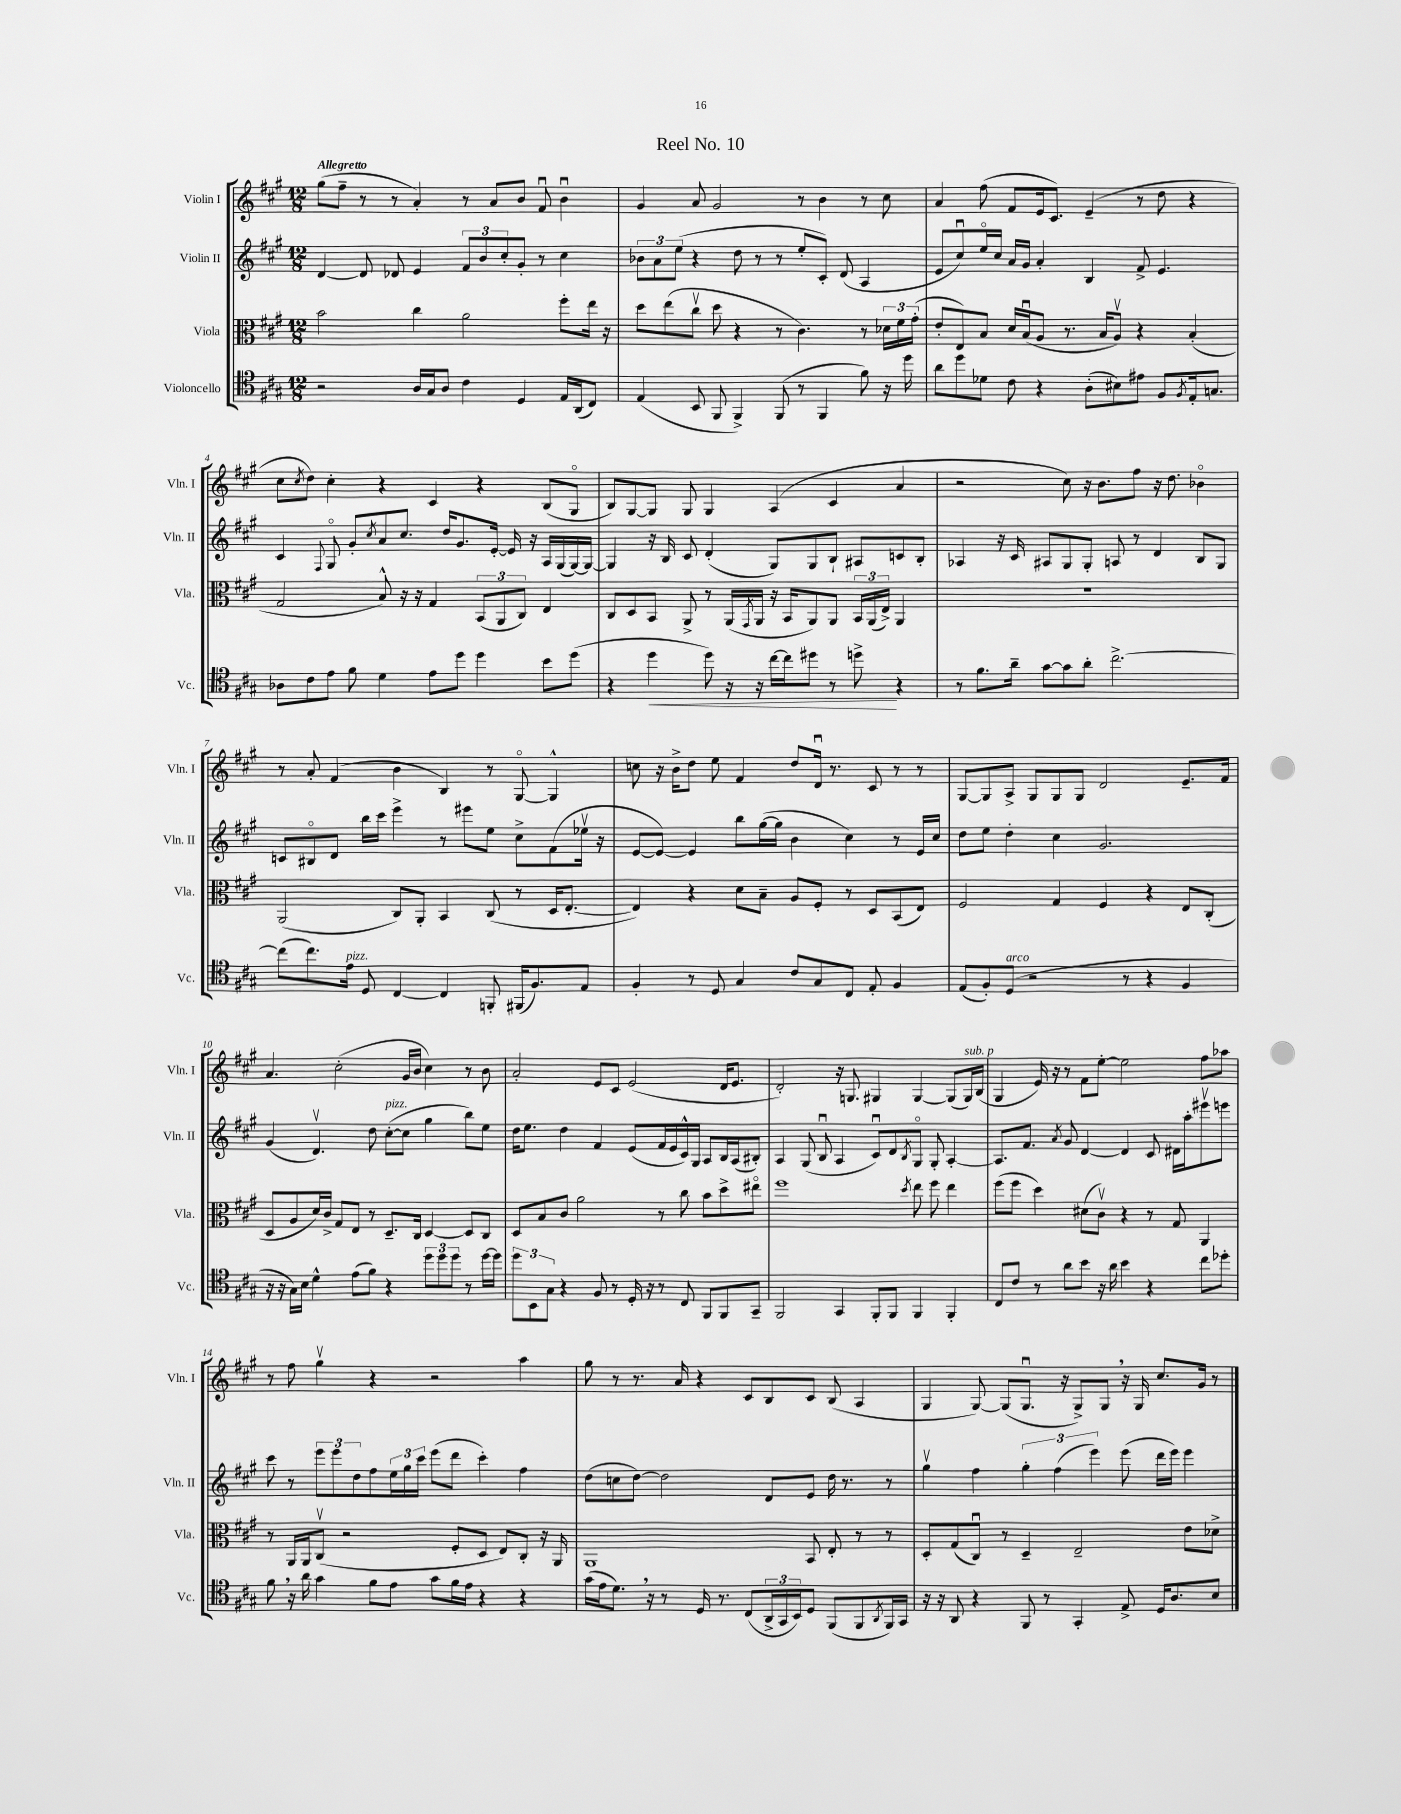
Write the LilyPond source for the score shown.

\header { title = "Reel No. 10" }
<<
\new StaffGroup <<
\new Staff = "s0" \with { instrumentName = "Violin I" shortInstrumentName = "Vln. I" } {
    \clef treble \key a \major \numericTimeSignature \time 12/8 \tempo "Allegretto"
    gis''8( fis''8-- r8 r8 a'4-.) r8 a'8 b'8 fis'8\downbow b'4\downbow |
    gis'4 a'8 gis'2 r8 b'4 r8 cis''8 |
    a'4 fis''8( fis'8 e'16 cis'8.) e'4--( r8 d''8 r4 |
    cis''8 \acciaccatura { cis''8 } d''8) cis''4-. r4 cis'4 r4 b8( gis8\flageolet |
    b8) gis8~ gis8 gis8 gis4 a4( cis'4 a'4 |
    r2 cis''8) r16 b'8. fis''8 r16 d''8. bes'4\flageolet |
    r8 a'8-. fis'4( b'4 b4) r8 gis8~\flageolet gis4-^ |
    c''8 r16 b'16-> d''8 e''8 fis'4 d''8 d'16\downbow r8. cis'8 r8 r8 |
    gis8~ gis8 a8-> gis8 gis8 gis8 d'2 e'8.-- fis'16 |
    a'4. cis''2-.( gis'16 b'16 cis''4) r8 b'8 |
    a'2-. e'8 cis'8 e'2( d'16 e'8. |
    d'2-.) r16 g8. gis4 gis4~ gis8( gis16^\markup { \italic "sub. p" }) b16( |
    gis4 e'16) r16 r8 fis'8 e''8~-. e''2 fis''8 aes''8 |
    r8 fis''8 gis''4\upbow r4 r2 a''4 |
    gis''8 r8 r8. a'16 r4 cis'8 b8 cis'8 b8( a4 |
    gis4 gis8~) gis8( gis8.\downbow r16 gis8->) gis8 \breathe r16 gis16 cis''8. gis'16 r8 \bar "|." |
}
\new Staff = "s1" \with { instrumentName = "Violin II" shortInstrumentName = "Vln. II" } {
    \clef treble \key a \major \numericTimeSignature \time 12/8
    d'4~ d'8 des'8 e'4 \tuplet 3/2 { fis'8 b'8 cis''8-. } gis'8-. r8 cis''4 |
    \tuplet 3/2 { bes'8 a'8 e''8( } r4 d''8 r8 r8 e''8-. cis'8-.) d'8( a4 |
    e'8 cis''8\downbow) e''16\flageolet cis''16 a'16 gis'16 a'4-. b4 fis'8-> e'4. |
    cis'4 \appoggiatura { fis8 } gis8\flageolet gis'8-. \acciaccatura { cis''8 } a'8 cis''8. d''16 gis'8. e'16~-. e'16 r16 a16 gis16( gis16~) gis16~ |
    gis4 r16 b16 cis'8 d'4-.( gis8) gis8 b8-! ais8 c'8 b8-. |
    aes4 r16 cis'16 ais8 gis8 gis8-. a8 r8 d'4 b8 gis8 |
    c'8 bis8\flageolet d'8 b''16 cis'''16 e'''4-> r8 eis'''8 e''8 cis''8-> fis'8( ees''16\upbow r16 |
    e'8~ e'8~) e'4 b''8 gis''16~( gis''16 b'4 cis''4) r8 e'16 cis''16 |
    d''8 e''8 d''4-. cis''4 gis'2. |
    gis'4( d'4.\upbow) d''8 cis''8~-.^\markup { \italic "pizz." }( cis''8 gis''4 b''8) e''8 |
    d''16 e''8. d''4 fis'4 e'8( fis'16 e'16 cis'16-^) gis16 a8 b16 a16( bis8-.) |
    a4 gis8( b8\downbow a4 cis'8\downbow) d'8 \acciaccatura { b8 } gis8\flageolet gis8-. a4~-. |
    a8. fis'8. \acciaccatura { a'8 } gis'8 d'4~ d'4 cis'8 dis'16 a''16-. eis'''8\upbow e'''8 |
    cis'''8 r8 \tuplet 3/2 { e'''8 e'''8 d''8 } fis''8 \tuplet 3/2 { e''16 gis''16 cis'''16 } e'''8( d'''8 cis'''4-.) fis''4 |
    d''8( c''8 d''8~) d''2 d'8 e'8 d''16 r8. r8 |
    gis''4\upbow fis''4 \tuplet 3/2 { gis''4-. fis''4( e'''4) } e'''8( d'''16 e'''16) e'''4 \bar "|." |
}
\new Staff = "s2" \with { instrumentName = "Viola" shortInstrumentName = "Vla." } {
    \clef alto \key a \major \numericTimeSignature \time 12/8
    b'2 cis''4 a'2 fis''8-. e''16 r16 |
    d''8 e''8( cis''8\upbow d''8 r4 r8 cis'4.) r8 \tuplet 3/2 { des'16 fis'16 gis'16-.( } |
    e'8-. e8) b8 d'16 b16\downbow( a8 r8. b16 a8\upbow) r4 b4-.( |
    gis2 b8-^) r16 r16 gis4 \tuplet 3/2 { b,8( a,8 cis8) } e4 |
    cis8 d8 b,8 a,8-> r8 a,16( \acciaccatura { gis,8 } a,16 r16 b,16 a,8) a,8 \tuplet 3/2 { b,16 a,16( e16->) } a,4 |
    R1. |
    a,2( cis8) a,8-. b,4 cis8( r8 d16 e8.~-. |
    e4) r4 d'8 b8-- a8 fis8-. r8 d8 b,8( e8) |
    fis2 gis4 fis4 r4 e8 cis8-.( |
    d8 a8 d'16) cis'16-> gis8 e8 r8 d8.-- cis16 d4~ d8 cis8 |
    d8 b8 cis'8 a'2 r8 cis''8 b'8 d''8-> eis''8\flageolet |
    fis''1 \acciaccatura { d''8 } e''8 fis''8 e''4 |
    fis''8( fis''8 d''4) dis'8( cis'8\upbow) r4 r8 gis8 a,4 |
    r8 a,16 a,16 cis8\upbow( r2 fis8-. d8 e8) cis8-. r16 a,16 |
    a,1 b,8 e8-. r8 r8 |
    d8-. gis8( cis8\downbow) r8 d4-- e2-- e'8 des'8-> \bar "|." |
}
\new Staff = "s3" \with { instrumentName = "Violoncello" shortInstrumentName = "Vc." } {
    \clef tenor \key a \major \numericTimeSignature \time 12/8
    r2 a16 gis16 a8 cis'4 d4 e16 a,16( cis8) |
    e4( b,8 fis,8 fis,4->) fis,8( r8 fis,4 fis'8) r16 d''16 |
    a'8 d''8 des'8 cis'8 r4 a8-.( bis8) eis'8 fis8 \acciaccatura { fis8 } e16-. g8. |
    aes8 cis'8 e'8 fis'8 d'4 e'8 d''8 d''4 b'8 d''8( |
    r4 d''4\< d''8) r16 r16 cis''16~ cis''16 dis''8 r8 d''8->\! r4 |
    r8 fis'8. a'16-- gis'8~ gis'8 a'8-. cis''2.~-> |
    cis''8( cis''8.) e'16^\markup { \italic "pizz." } d8 cis4~ cis4 f,8-. fis,16( fis8.) e8 |
    fis4-. r8 d8 gis4 cis'8 gis8 cis8 e8-. fis4 |
    e8( fis8-.) d8^\markup { \italic "arco" }( r2 r8 r4 fis4 |
    r16 r16 gis16) b16 d'4-^ e'8( fis'8) r4 \tuplet 3/2 { d''8 d''8 d''8 } r8 d''16~ d''16 |
    \tuplet 3/2 { d''8 b,8 gis8 } r4 fis8 r8 d16-. r16 r8 cis8 fis,8 fis,8 gis,8-- |
    fis,2 gis,4 fis,8-. fis,8 fis,4 fis,4-. |
    cis8 cis'8 r8 a'8 b'8 r16 a'16 b'4 r4 cis''8 des''8-. |
    fis'8 \breathe r16 a'16 gis'4 fis'8 e'8 gis'8 fis'16 e'16 r4 r4 |
    gis'16( e'16 d'8.) \breathe r16 r8 d16 r8. cis8( \tuplet 3/2 { a,16-> gis,16 b,16) } d8 fis,8( fis,8 \acciaccatura { a,8 } fis,16) gis,16 |
    r16 r16 a,8 r4 fis,8 r8 gis,4-. e8-> d16 a8. b8 \bar "|." |
}
>>
>>
